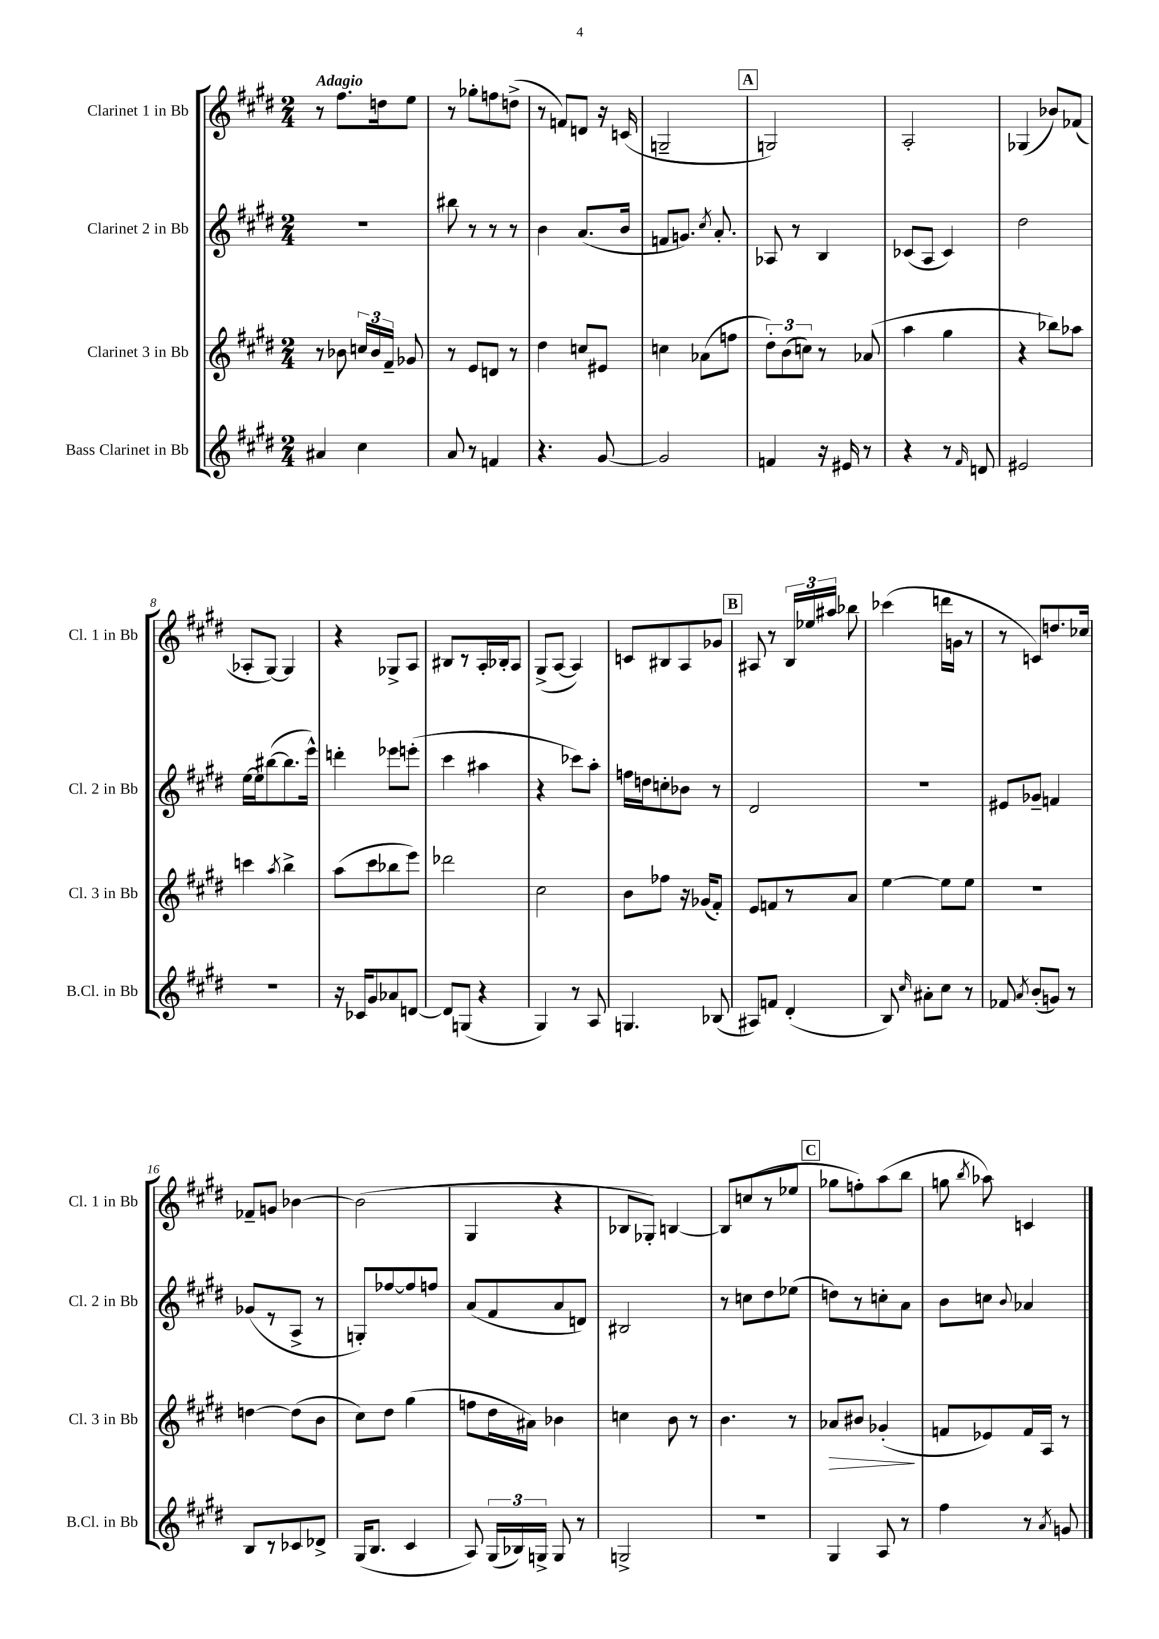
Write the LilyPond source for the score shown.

<<
\new StaffGroup <<
\new Staff = "s0" \with { instrumentName = "Clarinet 1 in Bb" shortInstrumentName = "Cl. 1 in Bb" } {
    \clef treble \key e \major \numericTimeSignature \time 2/4 \tempo "Adagio"
    \autoBeamOff r8 fis''8.[ d''16 e''8] |
    r8 ges''8[-. f''8 d''8]->( |
    r8 f'8[) d'8] r16 c'16( |
    g2-- |
    \mark \markup { \box "A" } g2) |
    a2-. |
    ges4( bes'8[) fes'8]( |
    aes8[-. gis8]~) gis4 |
    r4 ges8[-> a8] |
    bis8[ r8 a16-. bes16-. a8] |
    gis8[->( a8]~ a4) |
    c'8[ bis8 a8 ges'8] |
    \mark \markup { \box "B" } ais8 r8 \tuplet 3/2 { b16[ ees''16 ais''16] } bes''8 |
    ces'''4( d'''16[ g'16] r8 |
    r8 c'8[) d''8. ces''16] |
    fes'8[-- g'8] bes'4~ |
    bes'2( |
    gis4 r4 |
    bes8[ ges8]-.) b4~ |
    b8[ c''8( r8 ees''8] |
    \mark \markup { \box "C" } ges''8[ f''8-.) a''8( b''8] |
    g''8 \acciaccatura { b''8 } aes''8) c'4 \bar "|." |
}
\new Staff = "s1" \with { instrumentName = "Clarinet 2 in Bb" shortInstrumentName = "Cl. 2 in Bb" } {
    \clef treble \key e \major \numericTimeSignature \time 2/4
    \autoBeamOff R2 |
    bis''8 r8 r8 r8 |
    b'4 a'8.[( b'16] |
    f'8[ g'8.]) \acciaccatura { cis''8 } a'8.-. |
    \mark \markup { \box "A" } aes8 r8 b4 |
    ces'8[( a8] ces'4) |
    dis''2 |
    e''16[~ e''16 bis''8~( bis''8. e'''16]-^) |
    d'''4-. ees'''8[ e'''8]-.( |
    cis'''4 ais''4 |
    r4 ces'''8[) a''8]-. |
    f''16[ d''16 c''8-. bes'8] r8 |
    \mark \markup { \box "B" } dis'2 |
    R2 |
    eis'8[ ges'8]-- f'4 |
    ges'8[( r8 a8]-> r8 |
    g8[-.) fes''8~ fes''8 f''8] |
    a'8[( fis'8 a'8 d'8]) |
    bis2 |
    r8 c''8[ dis''8 ees''8]( |
    \mark \markup { \box "C" } d''8[) r8 c''8-. a'8] |
    b'8[ c''8] \appoggiatura { b'8 } aes'4 \bar "|." |
}
\new Staff = "s2" \with { instrumentName = "Clarinet 3 in Bb" shortInstrumentName = "Cl. 3 in Bb" } {
    \clef treble \key e \major \numericTimeSignature \time 2/4
    \autoBeamOff r8 bes'8 \tuplet 3/2 { c''16[ bes'16 fis'16]-- } ges'8 |
    r8 e'8[ d'8] r8 |
    dis''4 c''8[ eis'8] |
    c''4 aes'8[( f''8] |
    \mark \markup { \box "A" } \tuplet 3/2 { dis''8[-.) b'8( c''8]) } r8 aes'8( |
    a''4 gis''4 |
    r4 bes''8[) aes''8] |
    c'''4 \acciaccatura { a''8 } b''4-> |
    a''8[( cis'''8 bes''8 e'''8]) |
    des'''2 |
    cis''2 |
    b'8[ fes''8] r16 ges'16[( fis'8]-.) |
    \mark \markup { \box "B" } e'8[ f'8 r8 a'8] |
    e''4~ e''8[ e''8] |
    R2 |
    d''4~ d''8[( b'8] |
    cis''8[) dis''8] gis''4( |
    f''8[ dis''16 ais'16]) bes'4 |
    c''4 b'8 r8 |
    b'4. r8 |
    \mark \markup { \box "C" } aes'8[\> bis'8] ges'4-.\!( |
    f'8[ ees'8) f'16 a16] r8 \bar "|." |
}
\new Staff = "s3" \with { instrumentName = "Bass Clarinet in Bb" shortInstrumentName = "B.Cl. in Bb" } {
    \clef treble \key e \major \numericTimeSignature \time 2/4
    \autoBeamOff ais'4 cis''4 |
    a'8 r8 f'4 |
    r4. gis'8~ |
    gis'2 |
    \mark \markup { \box "A" } f'4 r16 eis'16 r8 |
    r4 r8 \grace { fis'16 } d'8 |
    eis'2 |
    R2 |
    r16 ces'16[ gis'8 aes'8 d'8]~ |
    d'8[ g8]( r4 |
    gis4) r8 a8 |
    g4. bes8( |
    \mark \markup { \box "B" } ais8[) f'8] dis'4-.( |
    b8) \grace { cis''16 } ais'8[-. cis''8] r8 |
    fes'8 \acciaccatura { a'8 } b'8[-.( g'8]) r8 |
    b8[ r8 ces'8 des'8]-> |
    gis16[( b8.] cis'4 |
    a8) \tuplet 3/2 { gis16[( bes16) g16]-> } g8 r8 |
    g2-> |
    R2 |
    \mark \markup { \box "C" } gis4 a8 r8 |
    fis''4 r8 \acciaccatura { a'8 } g'8 \bar "|." |
}
>>
>>
